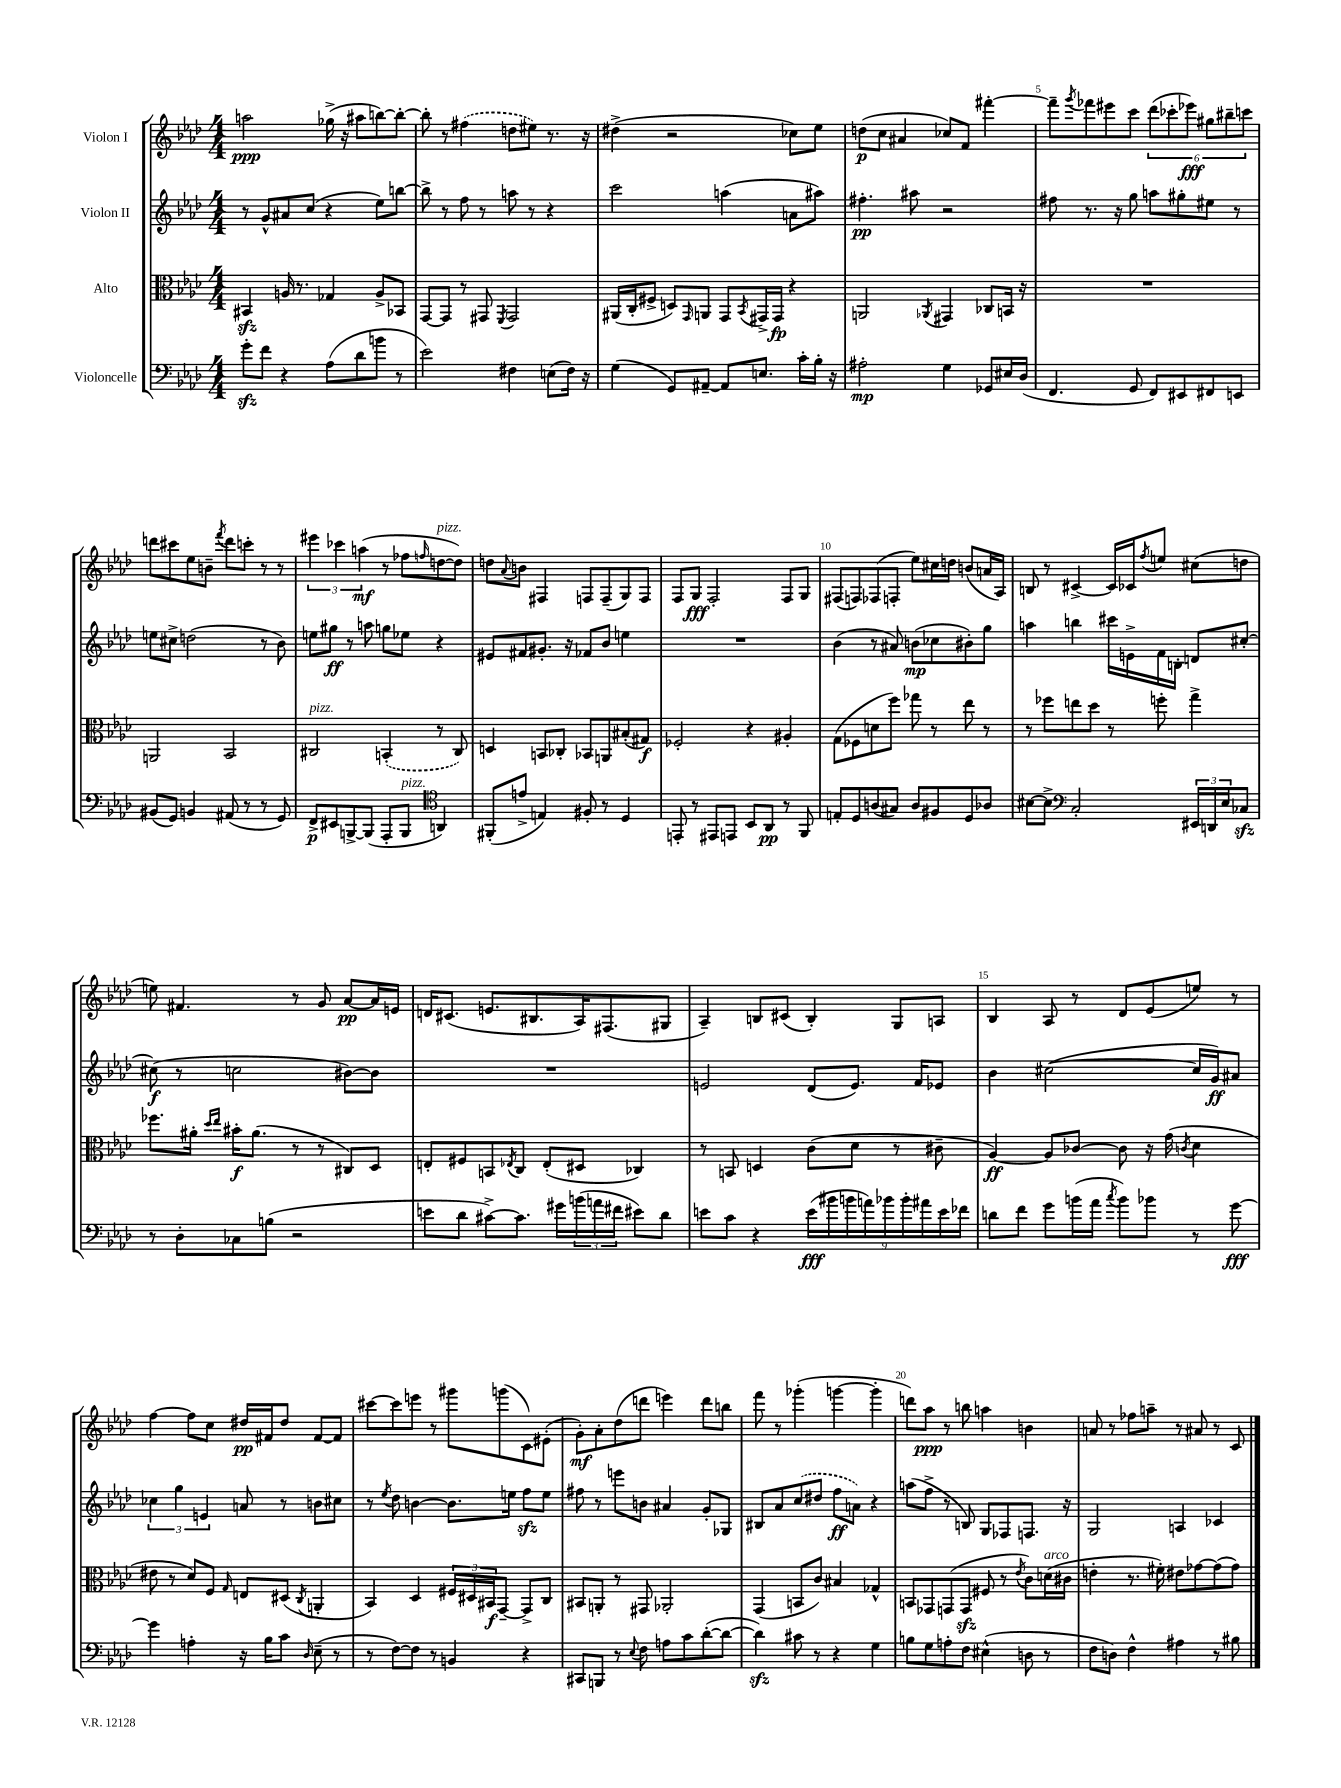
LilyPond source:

<<
\new StaffGroup <<
\new Staff = "s0" \with { instrumentName = "Violon I" } {
    \clef treble \key aes \major \numericTimeSignature \time 4/4
    a''2\ppp ges''16->( r16 ais''8 b''8~) b''8~-. |
    b''8-. r8 \once \slurDashed fis''4( d''8 eis''8) r8. r16 |
    dis''4->( r2 ces''8) ees''8 |
    d''8\p( c''8 ais'4 ces''8) f'8 fis'''4~-. |
    fis'''8-- \acciaccatura { g'''8 } fes'''8 eis'''8 c'''8 \tuplet 6/4 { des'''8( ces'''8-. ees'''8\fff) gis''8 bis''8-- c'''8 } |
    d'''8 cis'''8 ees''8 b'8-- \acciaccatura { f'''8 } d'''8 c'''8-. r8 r8 |
    \tuplet 3/2 { eis'''4 ces'''4 a''4\mf( } r8 fes''8 \grace { f''16 } d''8~^\markup { \italic "pizz." } d''8) |
    d''8 \appoggiatura { aes'8 } b'8 fis4 f8 f8--( g8) f8 |
    f8 g8\fff f2-. f8 g8 |
    fis8( f8) fes8( f8-. ees''8) cis''16 d''16 b'8( a'16 aes16) |
    b8 r8 cis'4~-> cis'16 ces'16 \acciaccatura { f''8 } e''8 cis''8( d''8 |
    e''8) fis'4. r8 g'8 aes'8~\pp aes'16 e'16 |
    d'16 cis'8.( e'8. bis8. aes16) fis8.( gis8 |
    aes4--) b8 cis'8( b4-.) g8 a8 |
    bes4 aes8 r8 des'8 ees'8( e''8) r8 |
    f''4~ f''8 c''8 dis''16\pp fis'16 dis''8 fis'8~ fis'8 |
    cis'''8~ cis'''8 e'''8 r8 gis'''8 g'''8( c'8) eis'8-.( |
    g'8-.\mf) aes'8-. des''8( d'''8 e'''4) d'''8 b''8 |
    f'''8 r8 ges'''4-.( g'''4~ g'''4-. |
    d'''8) aes''8\ppp r8 b''8 a''4 b'4 |
    a'8 r8 fes''8 a''8-- r8 ais'8 r8 c'8 \bar "|." |
}
\new Staff = "s1" \with { instrumentName = "Violon II" } {
    \clef treble \key aes \major \numericTimeSignature \time 4/4
    r8 g'8-^ ais'8 c''8( r4 ees''8) b''8~ |
    b''8-> r8 f''8 r8 a''8 r8 r4 |
    c'''2 a''4( a'8 ais''8) |
    fis''4.-.\pp ais''8 r2 |
    fis''8 r8. r16 g''8 a''8 gis''8-. eis''8 r8 |
    e''8 cis''8-> d''2( r8 bes'8) |
    e''8 gis''8\ff r8 a''8 g''8 ees''8 r4 |
    eis'8 fis'8 gis'8.-. r16 fes'8 bes'8 e''4 |
    R1 |
    bes'4( r8 ais'8) b'8\mp( ces''8 bis'8-.) g''8 |
    a''4 b''4 cis'''16 e'16-> f'16 b16-. d'8 cis''8~-. |
    cis''8\f( r8 c''2 bis'8~) bis'8 |
    R1 |
    e'2 des'8( e'8.) f'16 ees'8 |
    bes'4 cis''2~( cis''16 g'16\ff) ais'8 |
    \tuplet 3/2 { ces''4 g''4 e'4 } a'8 r8 b'8 cis''8 |
    r8 \acciaccatura { ees''8 } des''8 b'4~ b'8. e''16 f''8\sfz e''8 |
    fis''8 r8 e'''8 b'8 ais'4 g'8-. ges8 |
    bis8 aes'8 \once \slurDashed c''8( dis''8 f''8\ff a'8) r4 |
    a''8( f''8-> r8 b8) g8 fes8 f8. r16 |
    g2 a4 ces'4 \bar "|." |
}
\new Staff = "s2" \with { instrumentName = "Alto" } {
    \clef alto \key aes \major \numericTimeSignature \time 4/4
    bis,4\sfz a16 r8. ges4 a8-> bes,8 |
    g,8~ g,8 r8 gis,8 \acciaccatura { f,8 } gis,2 |
    ais,16( c16-. fis8-> d8) \grace { g,16 } a,8 g,8 \acciaccatura { bes,8 } gis,16-> gis,16\fp r4 |
    a,2 \acciaccatura { aes,8 } gis,4 ces8 b,16 r16 |
    R1 |
    a,2 bes,2 |
    cis2^\markup { \italic "pizz." } \once \slurDashed b,4-.( r8 cis8) |
    d4 b,8 ces8-. bes,8 a,8 bis8-.( gis8\f) |
    fes2-. r4 ais4-. |
    g8( fes8 d'8 f''8) ges''8 r8 ees''8 r8 |
    r8 fes''8 e''8 des''8 r8 f''8-. g''4-> |
    fes''8. ais'16-. \grace { des''16 ees''16 } bis'16-.\f ais'8.( r8 r8 cis8) des8 |
    e8-. fis8 b,8 \acciaccatura { ees8 } c8 ees8-.( dis8 ces4) |
    r8 b,8 d4 c'8( des'8 r8 cis'8-- |
    aes4~\ff) aes8 ces'8~ ces'8 r16 g'16( \acciaccatura { c'8 } des'4 |
    eis'8 r8 des'8) f8 \grace { g16 } e8 dis8( \acciaccatura { c8 } a,4-. |
    bes,4) des4 \tuplet 3/2 { fis16 dis16 bis,16\f } g,8~-- g,8-> c8 |
    bis,8 a,8-. r8 gis,8 aes,2-. |
    g,4( b,8 c'8) bis4 ges4-^ |
    b,8 ges,8 g,8( g,8\sfz fis8 r8 \acciaccatura { ees'8 } c'8) d'16^\markup { \italic "arco" }( cis'16 |
    e'4-. r8. fis'16-.) eis'8 ges'8~ ges'8( ges'8) \bar "|." |
}
\new Staff = "s3" \with { instrumentName = "Violoncelle" } {
    \clef bass \key aes \major \numericTimeSignature \time 4/4
    g'8-.\sfz f'8 r4 aes8( des'8 b'8 r8 |
    ees'2) fis4 e8( fis16) r16 |
    g4( g,8) ais,8~-- ais,8 e8. c'16-. bes16-. r16 |
    ais2-.\mp g4 ges,8 eis16 des16( |
    f,4. g,8 f,8) eis,8 fis,8 e,8 |
    bis,8( g,8) b,4 ais,8( r8 r8 g,8) |
    f,8->\p eis,8 b,,8~-> b,,8( aes,,8-. b,,8^\markup { \italic "pizz." } \clef tenor a,4) |
    fis,8-.( e'8-> e4) fis8-. r8 des4 |
    e,8-. r8 eis,8 e,8 bes,8 aes,8\pp r8 f,8 |
    e8-. des8 a8( gis8) a8 fis8 des8 aes8 |
    bis8~ bis8-> \clef bass c2-. \tuplet 3/2 { eis,16 d,16 ees16 } ces8\sfz |
    r8 des8-. ces8 b8( r2 |
    e'8 des'8 cis'8~->) cis'8. gis'16 \tuplet 3/2 { b'16( a'16 fis'16 } eis'8) des'8 |
    e'8 c'8 r4 \tuplet 9/8 { e'16\fff( bis'16 b'16 a'16) bes'16 bes'16-. ais'16 e'16 fes'16 } |
    d'8 f'8 g'8 b'16( aes'16 \acciaccatura { c''8 } b'8) bes'8 r8 g'8~\fff |
    g'4 a4-. r16 bes16 c'8 \grace { des16 } ees8--( r8 |
    r8 f8~) f8 r8 b,4 r4 |
    cis,8 b,,8 r8 \appoggiatura { ees8 } f8 a8 c'8 des'8~-.( des'8~ |
    des'4\sfz) cis'8 r8 r4 g4 |
    b8 g8 a8-. f8 eis4-^( d8 r8 |
    f8 d8) f4-^ ais4 r8 bis8 \bar "|." |
}
>>
>>
\layout { \context { \Score \override BarNumber.break-visibility = ##(#f #t #t) barNumberVisibility = #(every-nth-bar-number-visible 5) } }
